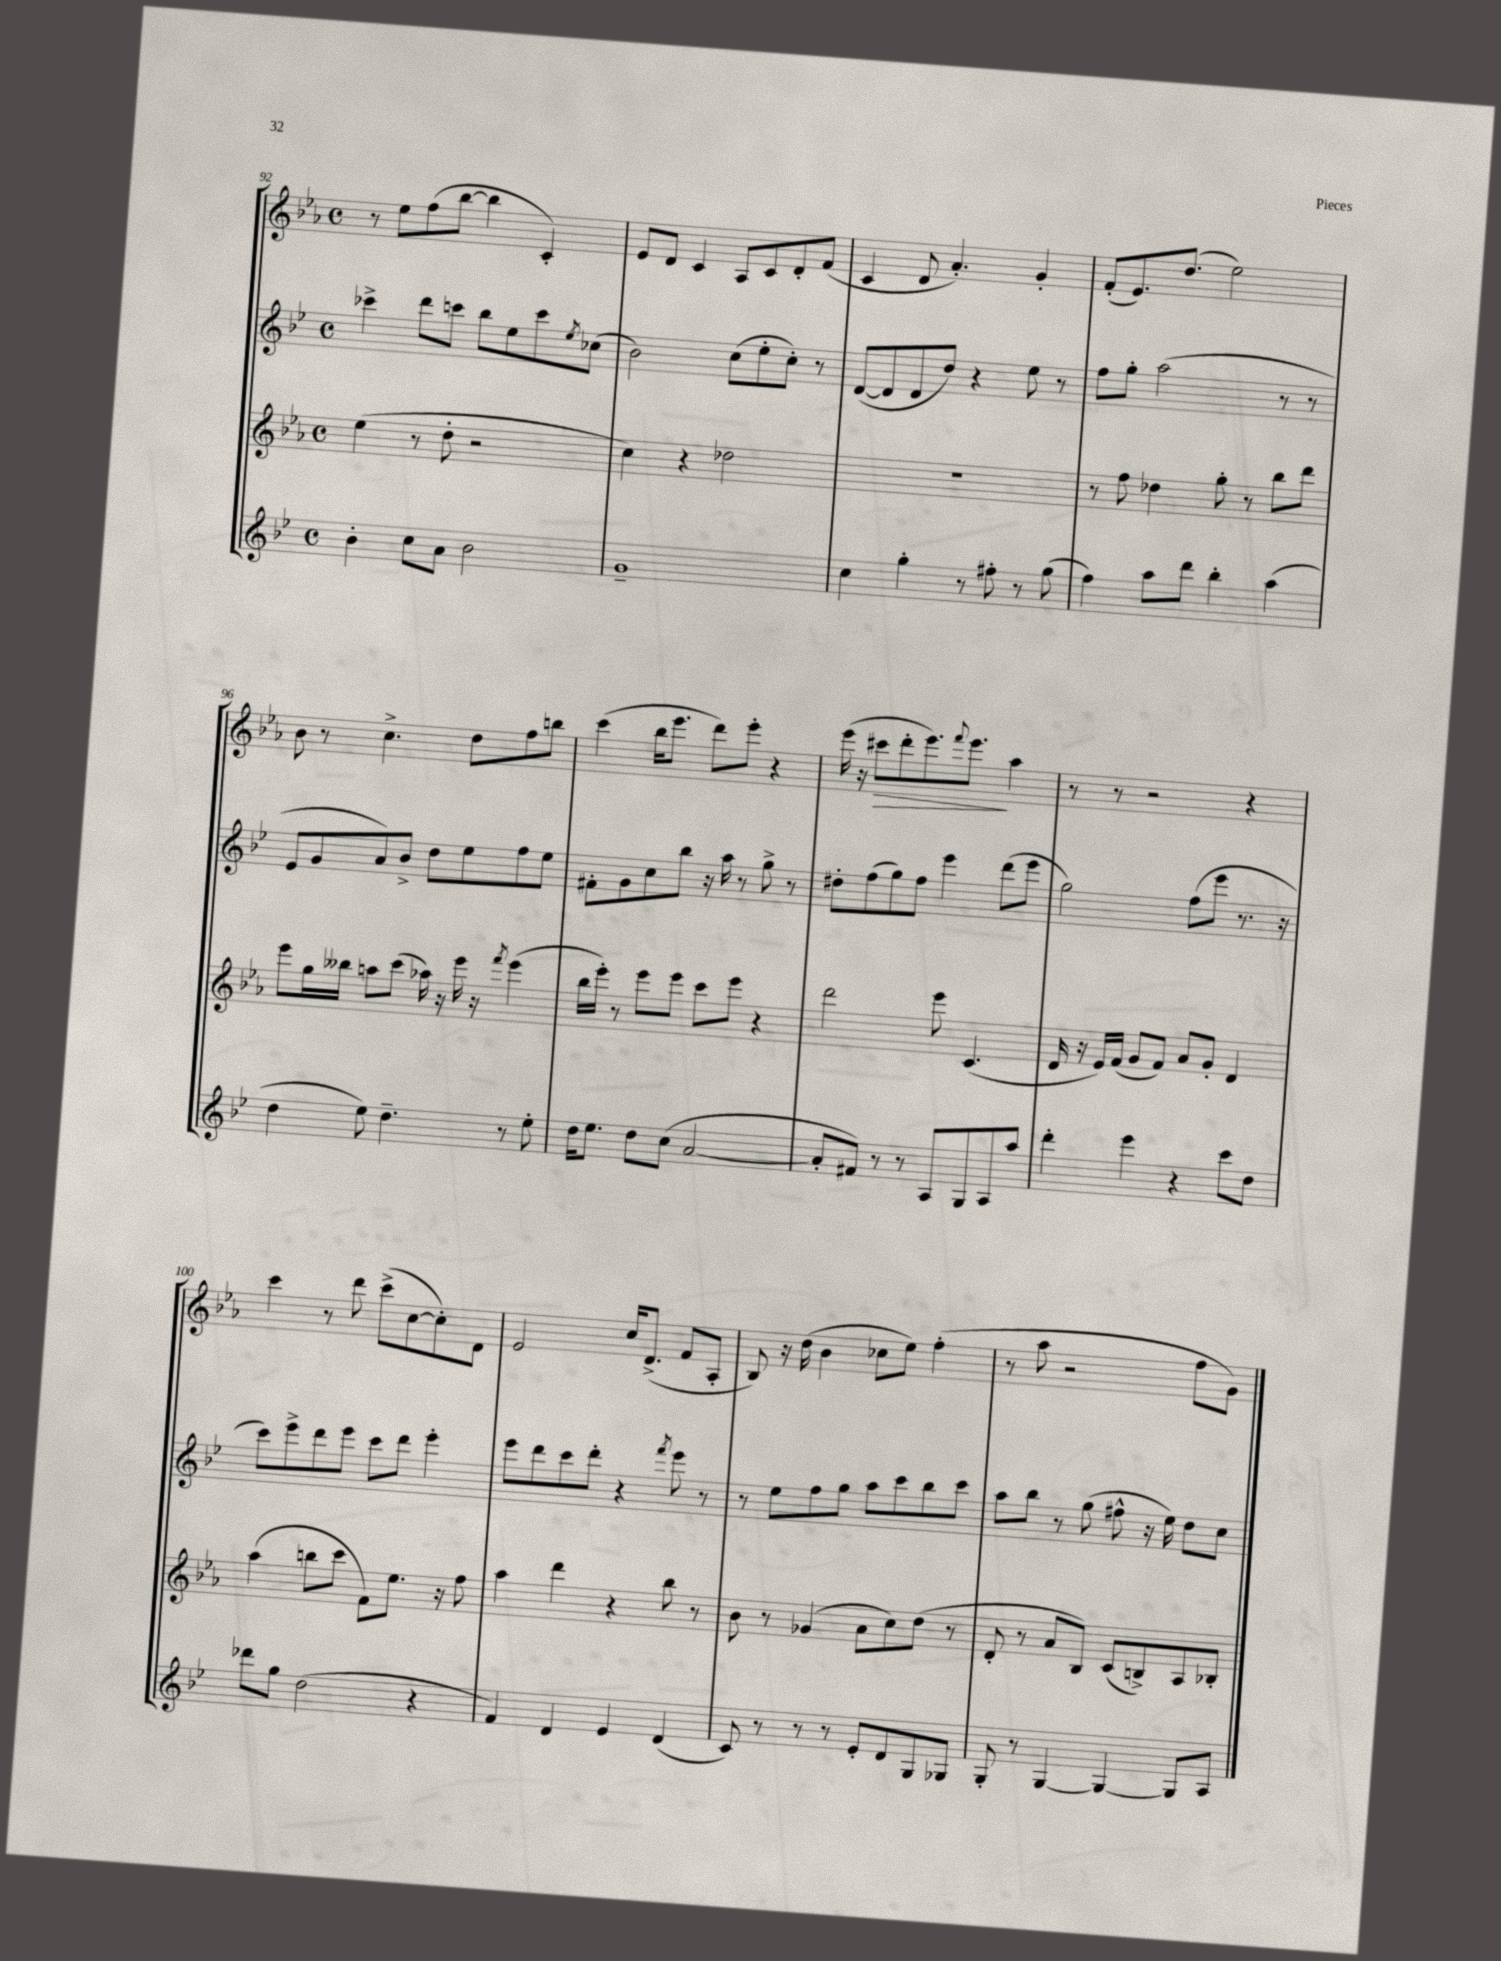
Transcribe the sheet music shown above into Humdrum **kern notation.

**kern	**kern	**kern	**kern
*staff4	*staff3	*staff2	*staff1
*clefG2	*clefG2	*clefG2	*clefG2
*k[b-e-]	*k[b-e-a-]	*k[b-e-]	*k[b-e-a-]
*M4/4	*M4/4	*M4/4	*M4/4
*met(c)	*met(c)	*met(c)	*met(c)
4b-'\	(4ee-\	4ccc-^\	8r
.	.	.	8ee-\L
8cc\L	8r	8ddd\L	(8ff\
8a\J	8dd'\	8ccc\J	[8bb-\J
2b-\	2r	8bb-\L	4bb-\]
.	.	8ee-\	.
.	.	8ccc\	4c'/)
.	.	8qee-/	.
.	.	(8cc-\J	.
=	=	=	=
1g~	4cc\)	2b-\)	8e-/L
.	.	.	8d/J
.	4r	.	4c/
.	2dd-\	(8cc\L	8A-/L
.	.	8ee-'\	8c/
.	.	8cc'\J)	8d'/
.	.	8r	(8f/J
=	=	=	=
4cc\	1r	([8d/L	4c/
.	.	8d/]	.
4gg'\	.	8d/	8d/
.	.	8dd/J)	4.a-'/)
8r	.	4r	.
8ff#'\	.	.	.
8r	.	8ee-\	4g'/
(8gg\	.	8r	.
=	=	=	=
4ff\)	8r	8ff\L	(8f'/L
.	8ff\	8gg'\J	8.e-/)
8aa\L	4dd-\	(2aa\	.
.	.	.	(8.dd/J
8ddd\J	.	.	.
4bb-'\	8gg'\	.	2ee-\)
.	8r	.	.
(4aa\	8bb-\L	8r	.
.	8ddd\J	8r	.
=	=	=	=
4dd\	8eee-\L	8e-/L	8b-\
.	16gg\L	8g/	8r
.	16bb--\JJ	.	.
8ee-\)	8aa\L	8a/)	4.cc^\
4.dd~\	(8ccc\J	8b-^/J	.
.	16aa-\)	8dd\L	.
.	16r	.	.
.	16eee-\	8ee-\	8dd\L
.	16r	.	.
.	8qfff/	.	.
8r	(4eee-\	8ff\	8ff\
8ee-'\	.	8ee-\J	8bb\J
=	=	=	=
16dd\LK	16bb-\LL	8f#'\L	(4ccc\
8.ee-\J	16eee-'\JJ)	.	.
.	8r	8g\	.
8dd\L	8eee-\L	8cc\	16bb-\LK
.	.	.	8.eee-\J
(8cc\J	8eee-\J	8bb-\J	.
[2a/	8ccc\L	16r	8ddd\L)
.	.	16aa\	.
.	8eee-\J	8r	8eee-'\J
.	4r	8gg^\	4r
.	.	8r	.
=	=	=	=
8a'/]L	2ddd\	8dd#'\L	(16eee-\
.	.	.	16r
8f#/J)	.	(8ff\	8ccc#\L
8r	.	8gg\)	8ddd'\
8r	.	8ff\J	8.eee-\)
8A/L	8eee-\	4eee-\	.
.	.	.	8qqfff/
.	.	.	8.eee-\J
8G/	(4.c/	.	.
8A/	.	(8ddd\L	4aa-\
8aa/J	.	8eee-\J	.
=	=	=	=
4ddd'\	16d/	2gg\)	8r
.	16r	.	.
.	16e-/LL)	.	8r
.	(16f/JJ	.	.
4eee-\	8g/L	.	2r
.	8f/J)	.	.
4r	8a-/L	(8ff\L	.
.	8g'/J	8eee-\J	.
8ccc\L	4d/	8.r	4r
8dd\J	.	.	.
.	.	16r	.
=	=	=	=
8ddd-\L	(4aa-\	8ccc\L)	4ccc\
8gg\J	.	8eee-^\	.
(2dd\	8bb\L	8ddd\	8r
.	8ccc\J	8eee-\J	8ddd\
.	8f\L)	8ccc\L	(8ccc^\L
.	8.ee-\J	8ddd\J	[8cc\
4r	.	4eee-'\	8cc'\])
.	16r	.	.
.	8ff\	.	8d\J
=	=	=	=
4f/)	4aa-\	8eee-\L	2e-/
.	.	8ddd\	.
4d/	4ddd\	8ccc\	.
.	.	8ddd'\J	.
4e-/	4r	4r	16cc/LK
.	.	.	(8.d^/J
.	.	8qfff/	.
(4d/	8bb-\	8eee-\	8f/L
.	8r	8r	8A-'/J
=	=	=	=
8c/)	8b-\	8r	8B-/)
8r	8r	8ee-\L	16r
.	.	.	(16dd\
8r	(4g-/	8ff\	4b-\
8r	.	8gg\J	.
8e-'/L	8a-\L	8aa\L	8cc-\L
8d/	8cc\)	8ccc\	8ee-\J)
8G/	(8dd\J	8bb-\	(4ff'\
8G-/J	8r	8ccc\J	.
=	=	=	=
8G'/	8d'/	8aa\L	8r
8r	8r	8bb-\J	8aa-\
[4G/	8a-/L	8r	2r
.	8B-/J)	(8gg\	.
4G/_	(8c/L	8ff#^^\	.
.	8B^/)	16r	.
.	.	16ee-\)	.
8G/]L	8A-/	8dd\L	8ff\L
8A/J	8B-'/J	8cc\J	8g\J)
==	==	==	==
*-	*-	*-	*-
